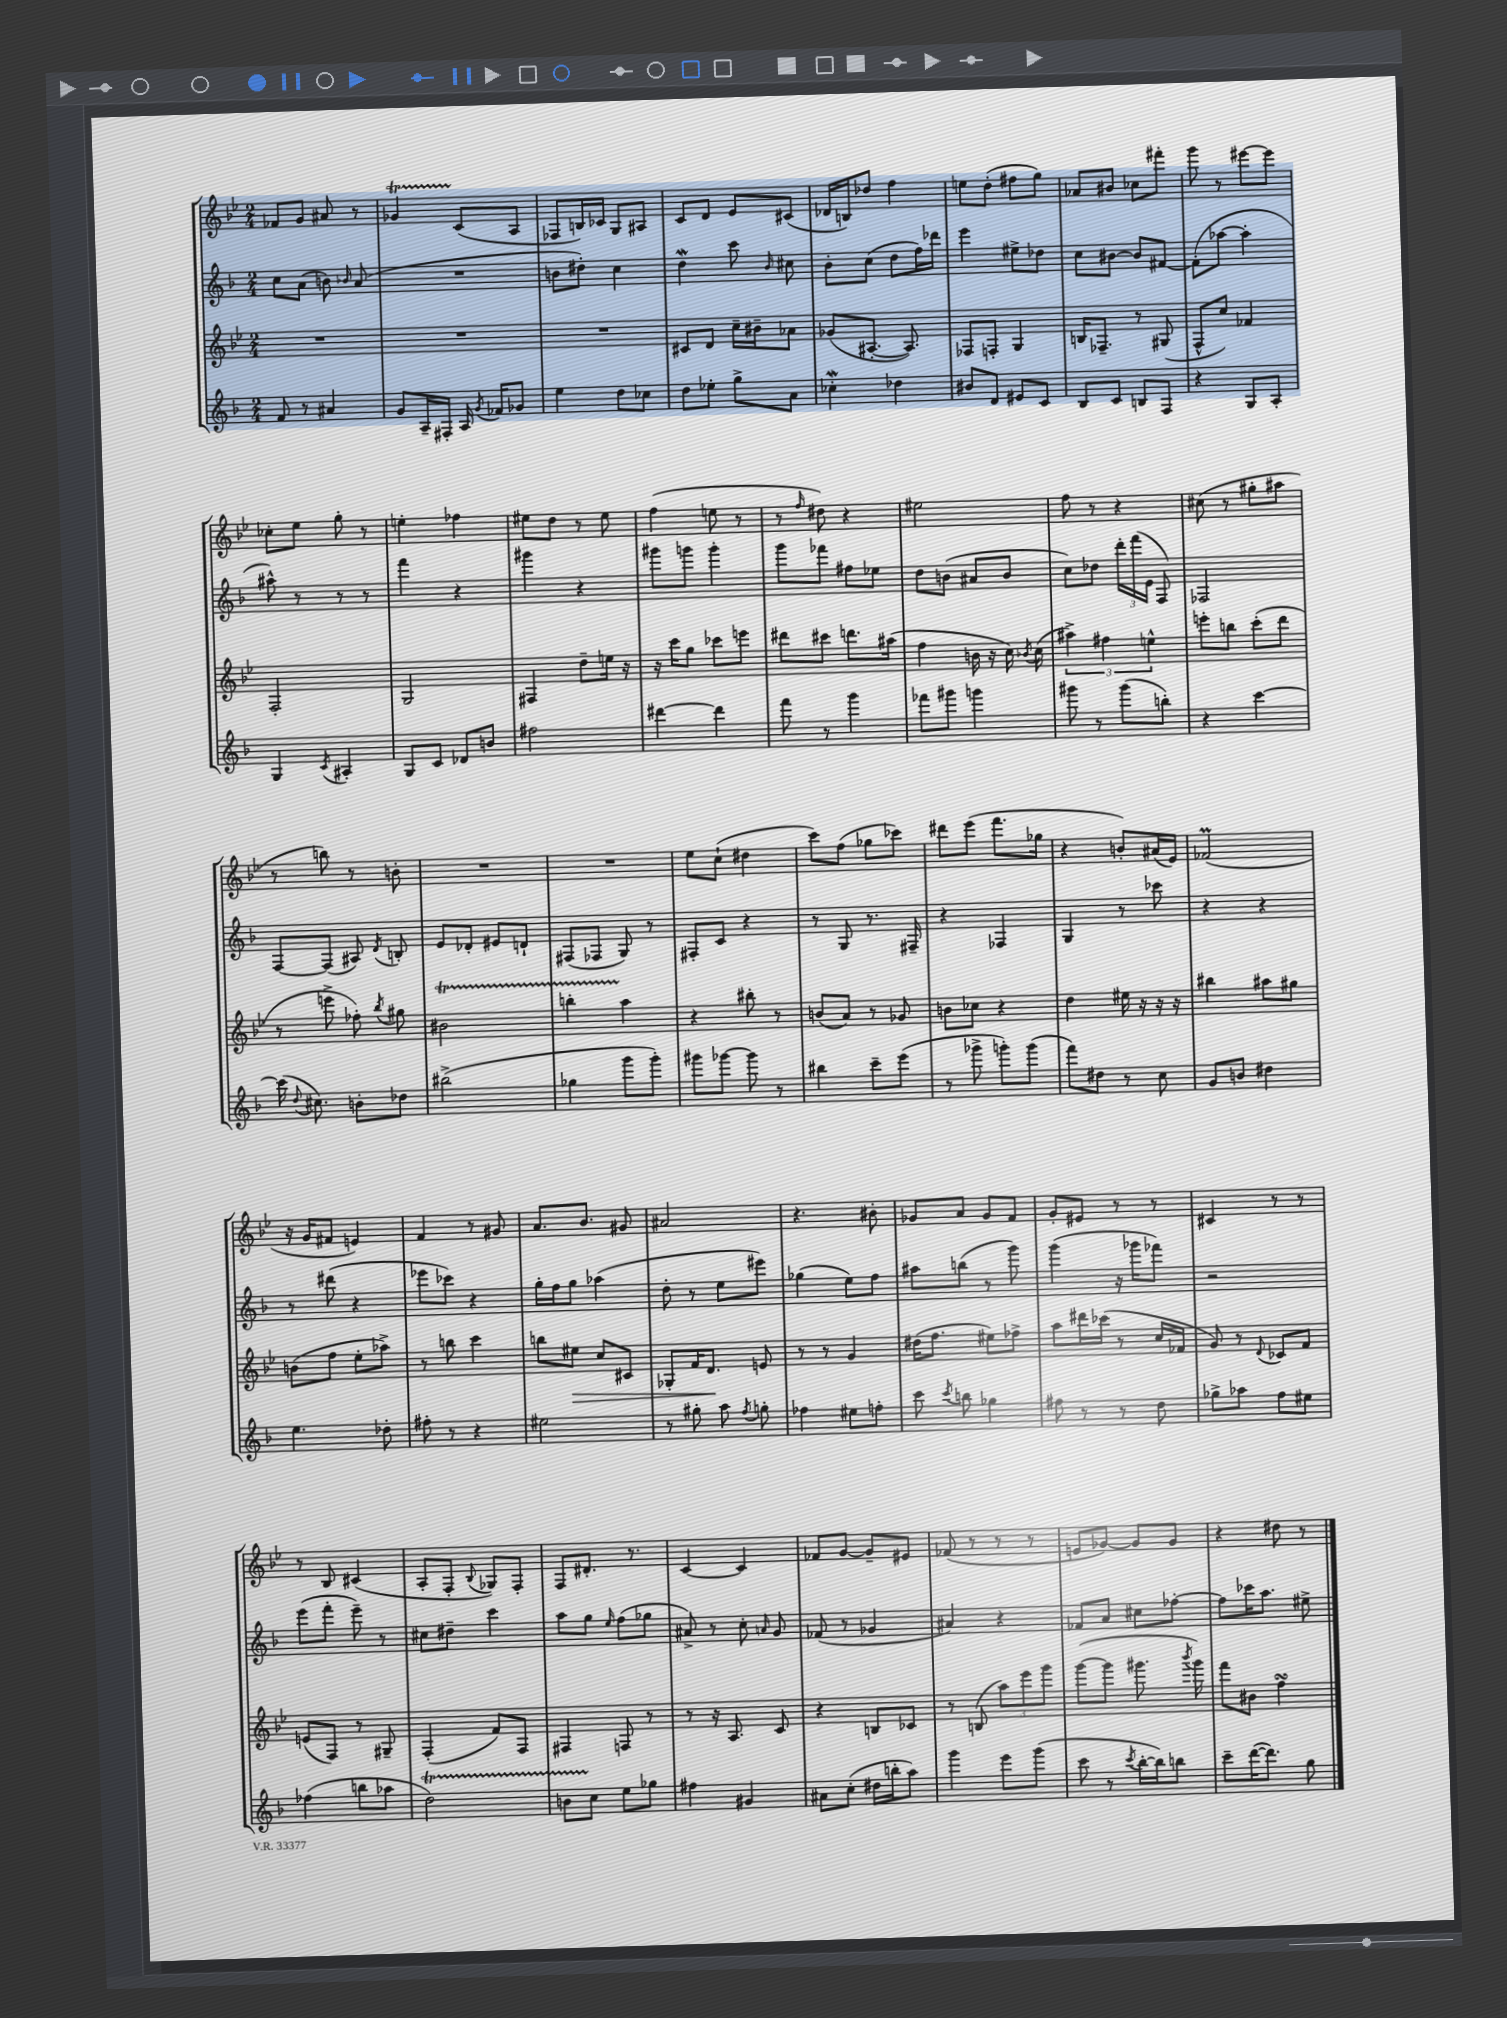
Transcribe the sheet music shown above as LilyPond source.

<<
\new StaffGroup <<
\new Staff = "s0" {
    \clef treble \key bes \major \numericTimeSignature \time 2/4
    \autoBeamOff fes'8[ g'8] ais'8 r8 |
    ges'4\startTrillSpan c'8[\stopTrillSpan( a8] |
    fes8[ b16) ces'16] g8[ ais8] |
    c'8[ d'8] ees'8[ cis'8]( |
    des'16[ b16) des''8] f''4 |
    e''8[ d''8]-.( fis''8[ g''8]) |
    aes'8[ bis'8] ces''8[ fis'''8]-. |
    g'''8 r8 eis'''8[~ eis'''8] |
    ces''8[-. ees''8] g''8-. r8 |
    e''4-. fes''4 |
    eis''8[ d''8] r8 eis''8 |
    f''4( e''8 r8 |
    r8 \grace { f''16 } dis''8) r4 |
    eis''2 |
    f''8 r8 r4 |
    cis''8( r8 gis''8[-. ais''8] |
    r8 b''8) r8 b'8-. |
    R2 |
    R2 |
    ees''8[ c''8]-!( dis''4 |
    c'''8[) f''8]( ges''8[ ces'''8]) |
    dis'''8[ ees'''8]( f'''8.[ ges''16] |
    r4 b'8[-.) ais'16( ees'16]) |
    fes'2\prall( |
    r16 g'16[ fis'8] e'4) |
    f'4 r8 gis'8 |
    a'8.[ bes'8.] gis'8 |
    ais'2 |
    r4. bis'8-. |
    ges'8[ a'8] ges'8[ f'8] |
    g'8[-. eis'8] r8 r8 |
    cis'4 r8 r8 |
    r8 bes8 cis'4( |
    a8[-. f8]-. \appoggiatura { bes8 } ges8[) f8]-. |
    f8[ dis'8.]-. r8. |
    c'4~ c'4 |
    fes'8[ g'8]~ g'8[-- eis'8] |
    fes'8( r8 r8 r8 |
    e'8[ ges'8]~) ges'8[ ges'8] |
    r4 dis''8 r8 \bar "|." |
}
\new Staff = "s1" {
    \clef treble \key f \major \numericTimeSignature \time 2/4
    \autoBeamOff c''8[ a'8]( b'8) \grace { bes'16 } a'8( |
    R2 |
    b'8[ dis''8]-.) c''4 |
    d''4\mordent c'''8 \grace { bes'16 } cis''8 |
    bes'8[-. c''8]( d''8[ f''16) des'''16] |
    e'''4 eis''8[-> des''8] |
    c''8[ bis'8]~ bis'8[ fis'8]~ |
    fis'8[-.( aes''8]~ aes''4-. |
    ais''8-^) r8 r8 r8 |
    f'''4 r4 |
    gis'''4 r4 |
    gis'''8[ g'''8] g'''4-. |
    g'''8[ fes'''8] fis''8[ ees''8] |
    d''8[ b'8]( ais'8[ b'8] |
    c''8[) des''8] \tuplet 3/2 { d'''16[-. f'''16( e'16] } f8) |
    fes2 |
    f8[~ f8]( ais8) \acciaccatura { d'8 } b8-. |
    e'8[ des'8]-. eis'8[ d'8]-! |
    fis8[( fes8] g8) r8 |
    fis8[-. c'8] r4 |
    r8 g8 r8. fis16-- |
    r4 fes4 |
    g4 r8 ces'''8 |
    r4 r4 |
    r8 dis'''8( r4 |
    ees'''8[ ces'''8]) r4 |
    g''16[-. f''16 g''8] aes''4( |
    d''8-. r8 e''8[ eis'''8]) |
    ges''4( e''8[) f''8] |
    ais''8[ b''8]( r8 g'''8) |
    g'''4( r16 ges'''16[ fes'''8]) |
    r2 |
    e'''8[( f'''8]-. e'''8--) r8 |
    cis''8[ dis''8]-- c'''4 |
    a''8[ g''8] \grace { e''16 } f''8[( ges''8] |
    ais'8->) r8 c''8-. \grace { a'16 } g'8 |
    fes'8( r8 ges'4 |
    ais'4) r4 |
    fes'8[ a'8] cis''8[ fes''8]~-. |
    fes''8[ ces'''16 a''8.] eis''8-> \bar "|." |
}
\new Staff = "s2" {
    \clef treble \key bes \major \numericTimeSignature \time 2/4
    \autoBeamOff R2 |
    R2 |
    R2 |
    cis'8[ d'8] c''16[-- bis'16-- aes'8] |
    ges'8[( ais8.]~-. ais8.) |
    fes8[ f8]-. g4 |
    b16[ fes8.]-- r8 gis8( |
    f8[-^ c''8]) fes'4 |
    f2-. |
    g2 |
    fis4 d''8[-- e''16] r16 |
    r16 c'''16[ g''8] ces'''8[ e'''8] |
    dis'''8[ cis'''8] d'''8.[ ais''16]( |
    f''4 b'16 r16 c''16) \acciaccatura { bes'8 } c''16( |
    \tuplet 3/2 { ais''4->) fis''4 e''4-^ } |
    e'''8[-. b''8] c'''8[-.( d'''8] |
    r8 e'''8-> fes''8-.) \acciaccatura { bes''8 } gis''8 |
    bis'2\startTrillSpan |
    b''4-. a''4\stopTrillSpan |
    r4 bis''8-. r8 |
    b'8[( a'8]) r8 ges'8 |
    b'8[ ces''8] r4 |
    d''4 eis''16 r16 r16 r16 |
    bis''4 ais''8[ gis''8] |
    b'8[( f''8] ees''8[-. aes''8]->) |
    r8 b''8 c'''4 |
    b''8[ eis''8]\> c''8[ cis'8] |
    ges8[-. f'16 d'8.]\! e'8 |
    r8 r8 g'4 |
    dis''16[( f''8.] eis''8[) fes''8]-> |
    a''8[ dis'''16 ces'''16]( r8 c''16[ fes'16] |
    g'8) r8 \appoggiatura { d'8 } ces'8[ f'8] |
    e'8[( f8]) r8 gis8-- |
    f4-.( f'8[) f8] |
    fis4 f8 r8 |
    r8 r16 a8. c'8 |
    r4 b8[ ces'8] |
    r8 b8( \tuplet 3/2 { a''8[) ees'''8 g'''8] } |
    g'''8[~( g'''8] gis'''8. \acciaccatura { bes'''8 } gis'''16) |
    f'''8[ bis'8] f''4\turn \bar "|." |
}
\new Staff = "s3" {
    \clef treble \key f \major \numericTimeSignature \time 2/4
    \autoBeamOff f'8 r8 ais'4 |
    g'8[ a16-- fis16]-. a16 \acciaccatura { g'8 } fes'16[ ges'8] |
    e''4 d''8[ ces''8] |
    d''8[ ees''8]-. g''8[-> a'8] |
    ces''4-.\mordent des''4 |
    bis'8[ d'8] eis'8[ c'8] |
    bes8[ c'8] b8[ f8] |
    r4 g8[ a8]-. |
    g4 \acciaccatura { c'8 } ais4-. |
    g8[ c'8] des'8[ b'8] |
    fis''2 |
    dis'''4~ dis'''4 |
    f'''8 r8 g'''4 |
    fes'''8[ gis'''8] g'''4 |
    gis'''8 r8 gis'''8[( b''8]-.) |
    r4 c'''4~ |
    c'''16( \appoggiatura { d''8 } cis''8.) b'8[-. des''8] |
    bis''2->( |
    ges''4 g'''8[ g'''8]-.) |
    gis'''8[ ges'''8]~ ges'''8 r8 |
    bis''4 c'''8[-- e'''8]( |
    r8 ges'''8-> g'''8[-.) g'''8]( |
    f'''8[) dis''8] r8 c''8 |
    g'8[ b'8] dis''4 |
    e''4. des''8-. |
    fis''8-. r8 r4 |
    eis''2 |
    r8 gis''8-. a''8 \acciaccatura { f''8 } g''8-. |
    fes''4 eis''8[ f''8]-. |
    c'''8 \acciaccatura { c'''8 } b''8 ges''4 |
    fis''8 r8 r8 d''8 |
    ges''8[-> aes''8] f''8[ eis''8] |
    fes''4( b''8[ aes''8] |
    d''2\startTrillSpan) |
    b'8[ c''8]\stopTrillSpan e''8[ ges''8] |
    fis''4 gis'4 |
    ais'8[ c''8]-.( dis''16[ b''16-. a''8]) |
    g'''4 e'''8[ g'''8]( |
    c'''8 r8 \acciaccatura { c'''8 } bes''16[~-. bes''16) b''8] |
    c'''8[-- d'''16~( d'''8.]) g''8 \bar "|." |
}
>>
>>
\layout { \context { \Score \remove "Bar_number_engraver" } }
